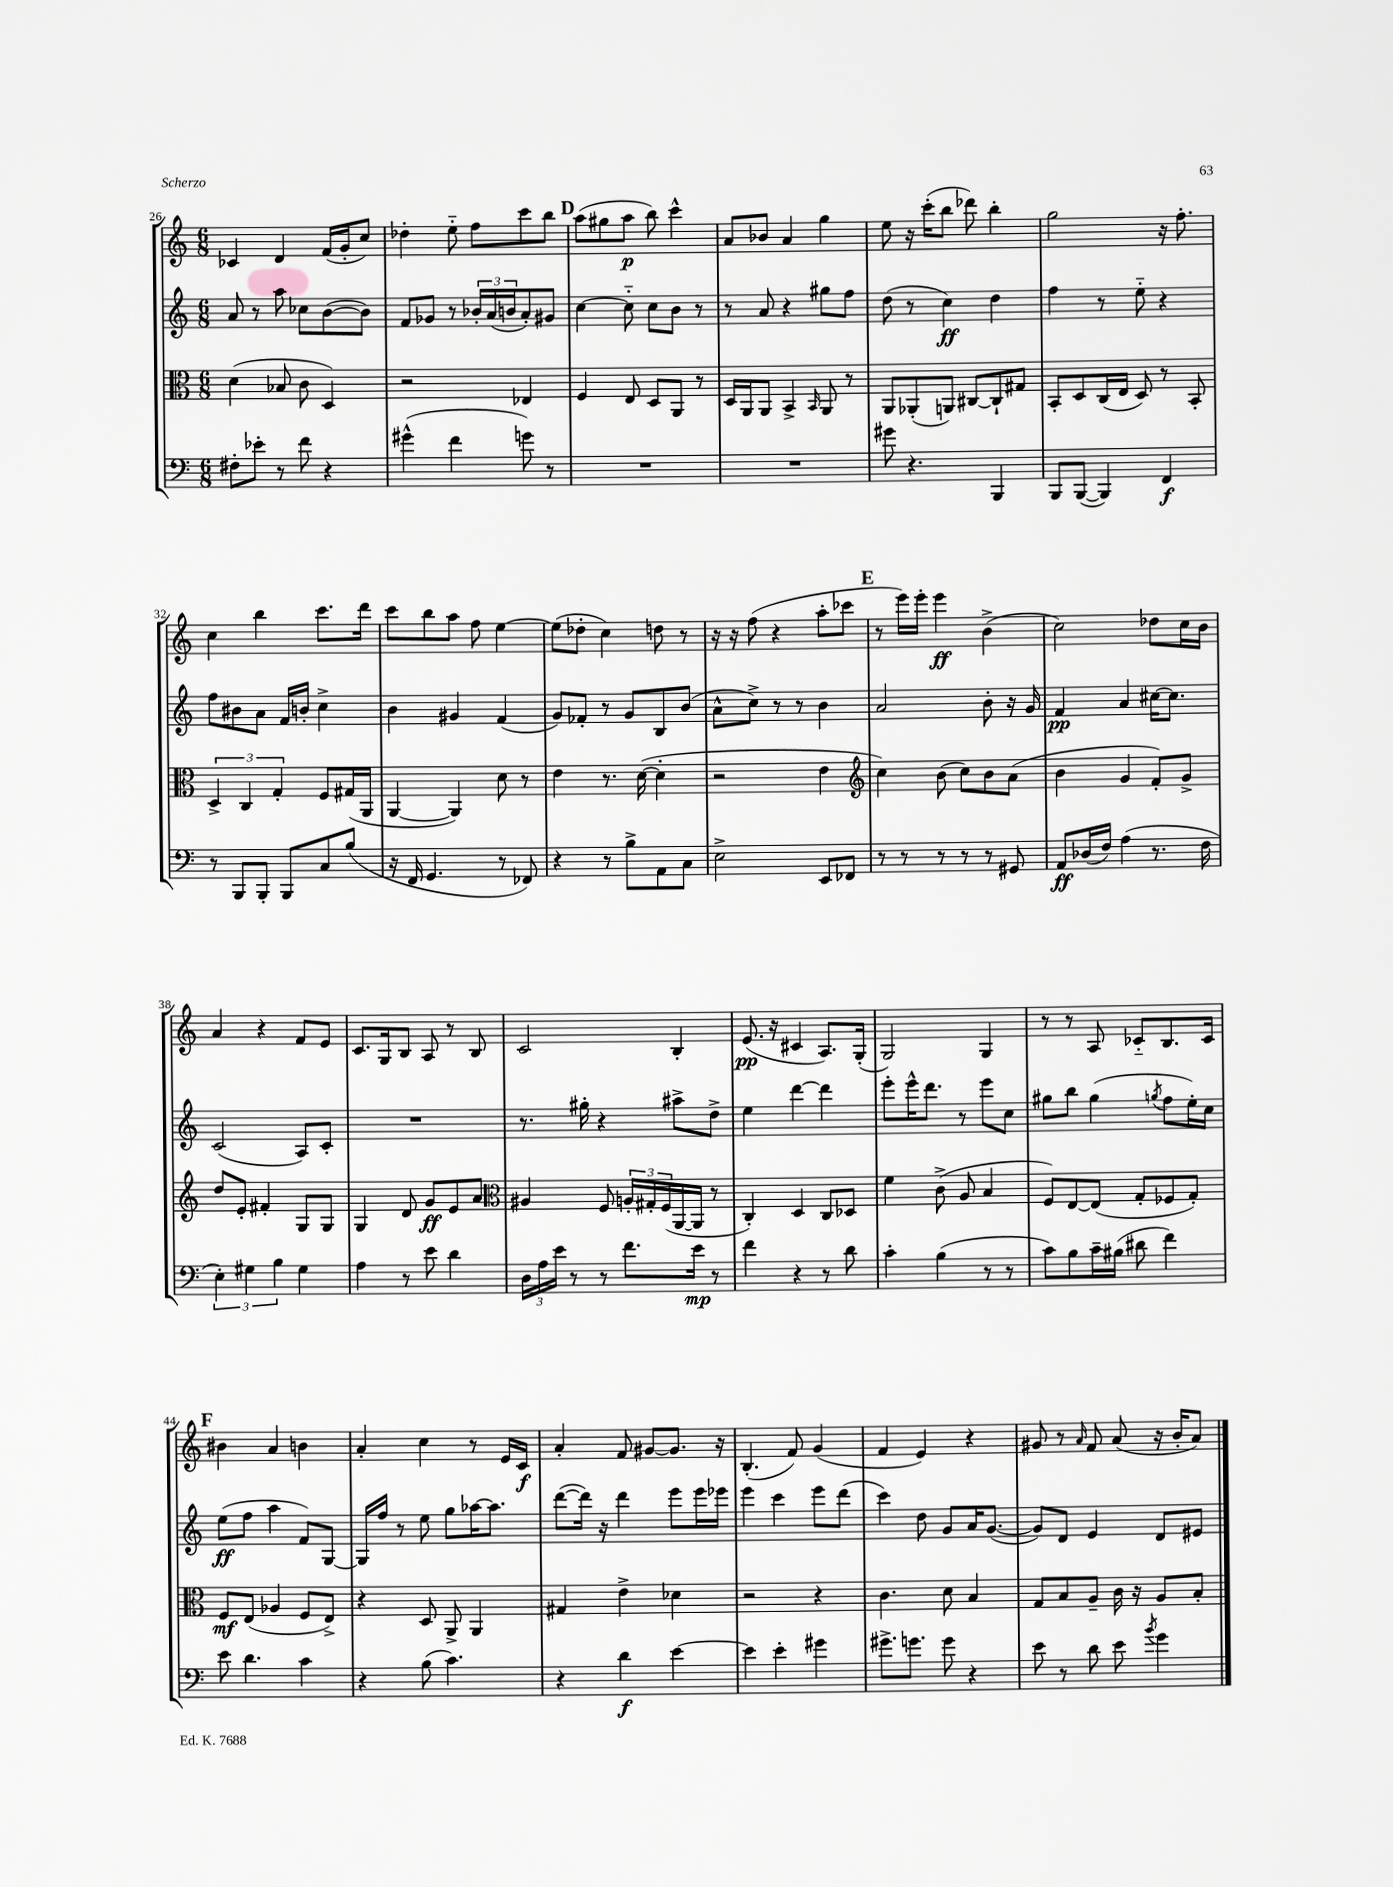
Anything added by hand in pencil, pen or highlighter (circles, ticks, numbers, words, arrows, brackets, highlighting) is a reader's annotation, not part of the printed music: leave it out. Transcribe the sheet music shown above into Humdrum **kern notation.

**kern	**dynam	**kern	**dynam	**kern	**dynam	**kern	**dynam
*part4	*part4	*part3	*part3	*part2	*part2	*part1	*part1
*staff4	*staff4	*staff3	*staff3	*staff2	*staff2	*staff1	*staff1
*clefF4	*	*clefC3	*	*clefG2	*	*clefG2	*
*k[]	*	*k[]	*	*k[]	*	*k[]	*
*M6/8	*	*M6/8	*	*M6/8	*	*M6/8	*
=26	=26	=26	=26	=26	=26	=26	=26
8F#X'\L	.	(4d\	.	8a/	.	4c-X/	.
8e-X'\J	.	.	.	8r	.	.	.
8r	.	8B-X/	.	8aa\	.	4d/	.
8f\	.	8c\	.	8cc-X\L	.	.	.
4r	.	4D/)	.	([8b\	.	(16f/LL	.
.	.	.	.	.	.	16g'/J	.
.	.	.	.	8b\J])	.	8cc/J)	.
=27	=27	=27	=27	=27	=27	=27	=27
(4g#X^^\	.	2r	.	8f/L	.	4dd-X'\	.
.	.	.	.	8g-X/J	.	.	.
4f\	.	.	.	8r	.	8ee\	.
.	.	.	.	24b-X'/LL	.	8ff\L	.
.	.	.	.	(24a/	.	.	.
.	.	.	.	24bn/J	.	.	.
8gn\)	.	4E-X/	.	8a'/)	.	8ccc\	.
8r	.	.	.	8g#X/J	.	8bb\J	.
!!LO:REH:place=s1:t=D
=28	=28	=28	=28	=28	=28	=28	=28
2.r	.	4F/	.	[4cc\	.	(8aa\L	.
.	.	.	.	.	.	8gg#X\	.
.	.	8E/	.	8cc\]	.	8aa\J	p
.	.	8D/L	.	8cc\L	.	8bb\)	.
.	.	8AA/J	.	8b\J	.	4ccc^^\	.
.	.	8r	.	8r	.	.	.
=29	=29	=29	=29	=29	=29	=29	=29
2.r	.	16D/LL	.	8r	.	8a/L	.
.	.	16AA/J	.	.	.	.	.
.	.	8AA/J	.	8a/	.	8b-X/J	.
.	.	4BB^/	.	4r	.	4a/	.
.	.	16qqBB/	.	.	.	.	.
.	.	8AA/	.	8gg#X\L	.	4gg\	.
.	.	8r	.	8ff\J	.	.	.
=30	=30	=30	=30	=30	=30	=30	=30
8g#X\	.	8AA/L	.	(8dd\	.	8ee\	.
4.r	.	(8AA-X'/	.	8r	.	16r	.
.	.	.	.	.	.	(16ccc'\KL	.
.	.	8AAn/J)	.	4cc\)	ff	8bb\J	.
.	.	[8C#X/L	.	.	.	8ddd-X\)	.
4BBB/	.	8C#`/]	.	4dd\	.	4bb'\	.
.	.	8G#X/J	.	.	.	.	.
=31	=31	=31	=31	=31	=31	=31	=31
8BBB/L	.	8BB'/L	.	4ff\	.	2gg\	.
([8BBB/J	.	8D/	.	.	.	.	.
4BBB/])	.	(16C/L	.	8r	.	.	.
.	.	16E/JJ	.	.	.	.	.
.	.	8D/)	.	8ee\	.	.	.
4FF/	f	8r	.	4r	.	16r	.
.	.	.	.	.	.	8.ff'\	.
.	.	8BB'/	.	.	.	.	.
!!LO:LB:g=z
=32	=32	=32	=32	=32	=32	=32	=32
8r	.	6D^/	.	8ff\L	.	4cc\	.
8BBB/L	.	.	.	8b#X\	.	.	.
.	.	6C/	.	.	.	.	.
8BBB'/J	.	.	.	8a\J	.	4bb\	.
.	.	6G'/	.	.	.	.	.
8BBB/L	.	.	.	16f/LL	.	.	.
.	.	.	.	16bn'/JJ	.	.	.
8C/	.	8F/L	.	4cc^\	.	8.ccc\L	.
(8B/J	.	(16G#X/L	.	.	.	.	.
.	.	16AA/JJ	.	.	.	16ddd\Jk	.
=33	=33	=33	=33	=33	=33	=33	=33
16r	.	[4AA/	.	4b\	.	8ccc\L	.
16FF/	.	.	.	.	.	.	.
4.GG/	.	.	.	.	.	8bb\	.
.	.	4AA/])	.	4g#X/	.	8aa\J	.
.	.	.	.	.	.	8ff\	.
8r	.	8d\	.	(4f/	.	[4ee\	.
8FF-X/)	.	8r	.	.	.	.	.
=34	=34	=34	=34	=34	=34	=34	=34
4r	.	4e\	.	8g/L)	.	(8ee\L]	.
.	.	.	.	8f-X'/J	.	8dd-X'\J	.
8r	.	8.r	.	8r	.	4cc\)	.
8B^\L	.	.	.	8g/L	.	.	.
.	.	([16d\	.	.	.	.	.
8AA\	.	4d'\]	.	8B/	.	8ddn\	.
8C\J	.	.	.	(8b/J	.	8r	.
=35	=35	=35	=35	=35	=35	=35	=35
2E^\	.	2r	.	8a^^\L	.	16r	.
.	.	.	.	.	.	16r	.
.	.	.	.	8cc^\J)	.	(8ff\	.
.	.	.	.	8r	.	4r	.
.	.	.	.	8r	.	.	.
8EE/L	.	4e\	.	4b\	.	8aa'\L	.
8FF-X/J	.	.	.	.	.	8ccc-X\J	.
!!LO:REH:place=s1:t=E
=36	=36	=36	=36	=36	=36	=36	=36
*	*	*clefG2	*	*	*	*	*
8r	.	4cc\)	.	2a/	.	8r	.
8r	.	.	.	.	.	16eee\LL)	.
.	.	.	.	.	.	16eee'\JJ	.
8r	.	(8b\	.	.	.	4eee\	ff
8r	.	8cc\L)	.	.	.	.	.
8r	.	8b\	.	8b'\	.	(4b^\	.
8GG#X/	.	(8a\J	.	16r	.	.	.
.	.	.	.	16g/	.	.	.
=37	=37	=37	=37	=37	=37	=37	=37
8AA/L	ff	4b\	.	4f/	pp	2cc\)	.
(16D-X/L	.	.	.	.	.	.	.
16F/JJ)	.	.	.	.	.	.	.
(4A\	.	4g/	.	4a/	.	.	.
8.r	.	8f'/L)	.	[16cc#X\KL	.	8dd-X\L	.
.	.	.	.	8.cc#\J]	.	.	.
.	.	8g^/J	.	.	.	16cc\L	.
16F\	.	.	.	.	.	16b\JJ	.
!!LO:LB:g=z
=38	=38	=38	=38	=38	=38	=38	=38
6E'\)	.	8dd/L	.	(2c/	.	4a/	.
.	.	8e'/J	.	.	.	.	.
6G#X\	.	.	.	.	.	.	.
.	.	4f#X'/	.	.	.	4r	.
6B\	.	.	.	.	.	.	.
4G#\	.	8G/L	.	8A/L)	.	8f/L	.
.	.	8G/J	.	8c'/J	.	8e/J	.
=39	=39	=39	=39	=39	=39	=39	=39
4A\	.	4G/	.	2.r	.	8.c/L	.
.	.	.	.	.	.	16G/k	.
8r	.	8d/	.	.	.	8B/J	.
8e\	.	8g/L	ff	.	.	8A/	.
4d\	.	8e/	.	.	.	8r	.
.	.	8a/J	.	.	.	8B/	.
=40	=40	=40	=40	=40	=40	=40	=40
*	*	*clefC3	*	*	*	*	*
24D\LL	.	4A#X/	.	8.r	.	2c/	.
24A\	.	.	.	.	.	.	.
24e\JJ	.	.	.	.	.	.	.
8r	.	.	.	.	.	.	.
.	.	.	.	16gg#X'\	.	.	.
8r	.	8F/	.	4r	.	.	.
8.f\L	.	24An'/LL	.	.	.	.	.
.	.	24G#X'/	.	.	.	.	.
.	.	(24F/	.	.	.	.	.
.	.	[16AA/	.	8aa#X^\L	.	4B'/	.
16e\Jk	mp	16AA/JJ]	.	.	.	.	.
8r	.	8r	.	8dd^\J	.	.	.
=41	=41	=41	=41	=41	=41	=41	=41
4f\	.	4C'/)	.	4ee\	.	(8.e/	pp
.	.	.	.	.	.	16r	.
4r	.	4D/	.	[4ddd\	.	4c#X/	.
8r	.	8C/L	.	4ddd\]	.	8.A/L)	.
8d\	.	8D-X/J	.	.	.	.	.
.	.	.	.	.	.	(16G'/Jk	.
=42	=42	=42	=42	=42	=42	=42	=42
4c'\	.	4f\	.	8eee'\L	.	2G/)	.
.	.	.	.	16eee^^\K	.	.	.
.	.	.	.	8.ddd\J	.	.	.
(4B\	.	(8c^\	.	.	.	.	.
.	.	8A/	.	8r	.	.	.
8r	.	4B/	.	8eee\L	.	4G/	.
8r	.	.	.	8cc\J	.	.	.
=43	=43	=43	=43	=43	=43	=43	=43
8c\L)	.	8F/L)	.	8gg#X\L	.	8r	.
8B\	.	[8E/	.	8bb\J	.	8r	.
16c~\L	.	(8E/J]	.	(4gg#\	.	8A/	.
(16B#X\JJ	.	.	.	.	.	.	.
8d#X\	.	8G'/L	.	.	.	8c-X/L	.
.	.	.	.	8qggn/	.	.	.
4f\)	.	8F-X/	.	8ff\L	.	8.B/	.
.	.	8G'/J)	.	16ee'\L)	.	.	.
.	.	.	.	16cc\JJ	.	16c-/Jk	.
!!LO:LB:g=z
!!LO:REH:place=s1:t=F
=44	=44	=44	=44	=44	=44	=44	=44
8e\	.	8F/L	mf	(8ee\L	ff	4b#X\	.
4.d\	.	(8E/J	.	8ff\J	.	.	.
.	.	4A-X/	.	4aa\	.	4a/	.
4c\	.	8F/L	.	8f/L)	.	4bn\	.
.	.	8E^/J)	.	[8G/J	.	.	.
=45	=45	=45	=45	=45	=45	=45	=45
4r	.	4r	.	16G/LL]	.	4a'/	.
.	.	.	.	16ff/JJ	.	.	.
.	.	.	.	8r	.	.	.
(8B\	.	8D/	.	8ee\	.	4cc\	.
4.c\)	.	8AA^/	.	8gg\L	.	.	.
.	.	4AA/	.	[16aa-X\K	.	8r	.
.	.	.	.	8.aa-\J]	.	.	.
.	.	.	.	.	.	16e/LL	.
.	.	.	.	.	.	16c/JJ	f
=46	=46	=46	=46	=46	=46	=46	=46
4r	.	4G#X/	.	([8ddd\L	.	4a'/	.
.	.	.	.	16ddd\Jk])	.	.	.
.	.	.	.	16r	.	.	.
4d\	f	4e^\	.	4ddd\	.	8f/	.
.	.	.	.	.	.	[8g#X/L	.
[4e\	.	4d-X\	.	8eee\L	.	8.g#/J]	.
.	.	.	.	16eee\L	.	.	.
.	.	.	.	16eee-X\JJ	.	16r	.
=47	=47	=47	=47	=47	=47	=47	=47
4e\]	.	2r	.	4eee\	.	(4.B'/	.
4e'\	.	.	.	4ccc\	.	.	.
.	.	.	.	.	.	8f/)	.
4g#X\	.	4r	.	8eee\L	.	(4g/	.
.	.	.	.	(8ddd\J	.	.	.
=48	=48	=48	=48	=48	=48	=48	=48
8.g#X^\L	.	4.c\	.	4ccc\)	.	4f/	.
8.gn\J	.	.	.	.	.	.	.
.	.	.	.	8dd\	.	4e/)	.
8g\	.	8d\	.	8g/L	.	.	.
4r	.	4B/	.	16a/K	.	4r	.
.	.	.	.	([8.g/J	.	.	.
=49	=49	=49	=49	=49	=49	=49	=49
8e\	.	8G/L	.	8g/L])	.	8g#X/	.
8r	.	8B/	.	8d/J	.	8r	.
.	.	.	.	.	.	16qqa/	.
8d\	.	8A~/J	.	4e/	.	8f/	.
8e\	.	16c\	.	.	.	(8a/	.
.	.	16r	.	.	.	.	.
8qb/	.	.	.	.	.	.	.
4g\	.	8A/L	.	8d/L	.	16r	.
.	.	.	.	.	.	16b'/KL	.
.	.	8B'/J	.	8e#X/J	.	8a/J)	.
==	==	==	==	==	==	==	==
*-	*-	*-	*-	*-	*-	*-	*-
